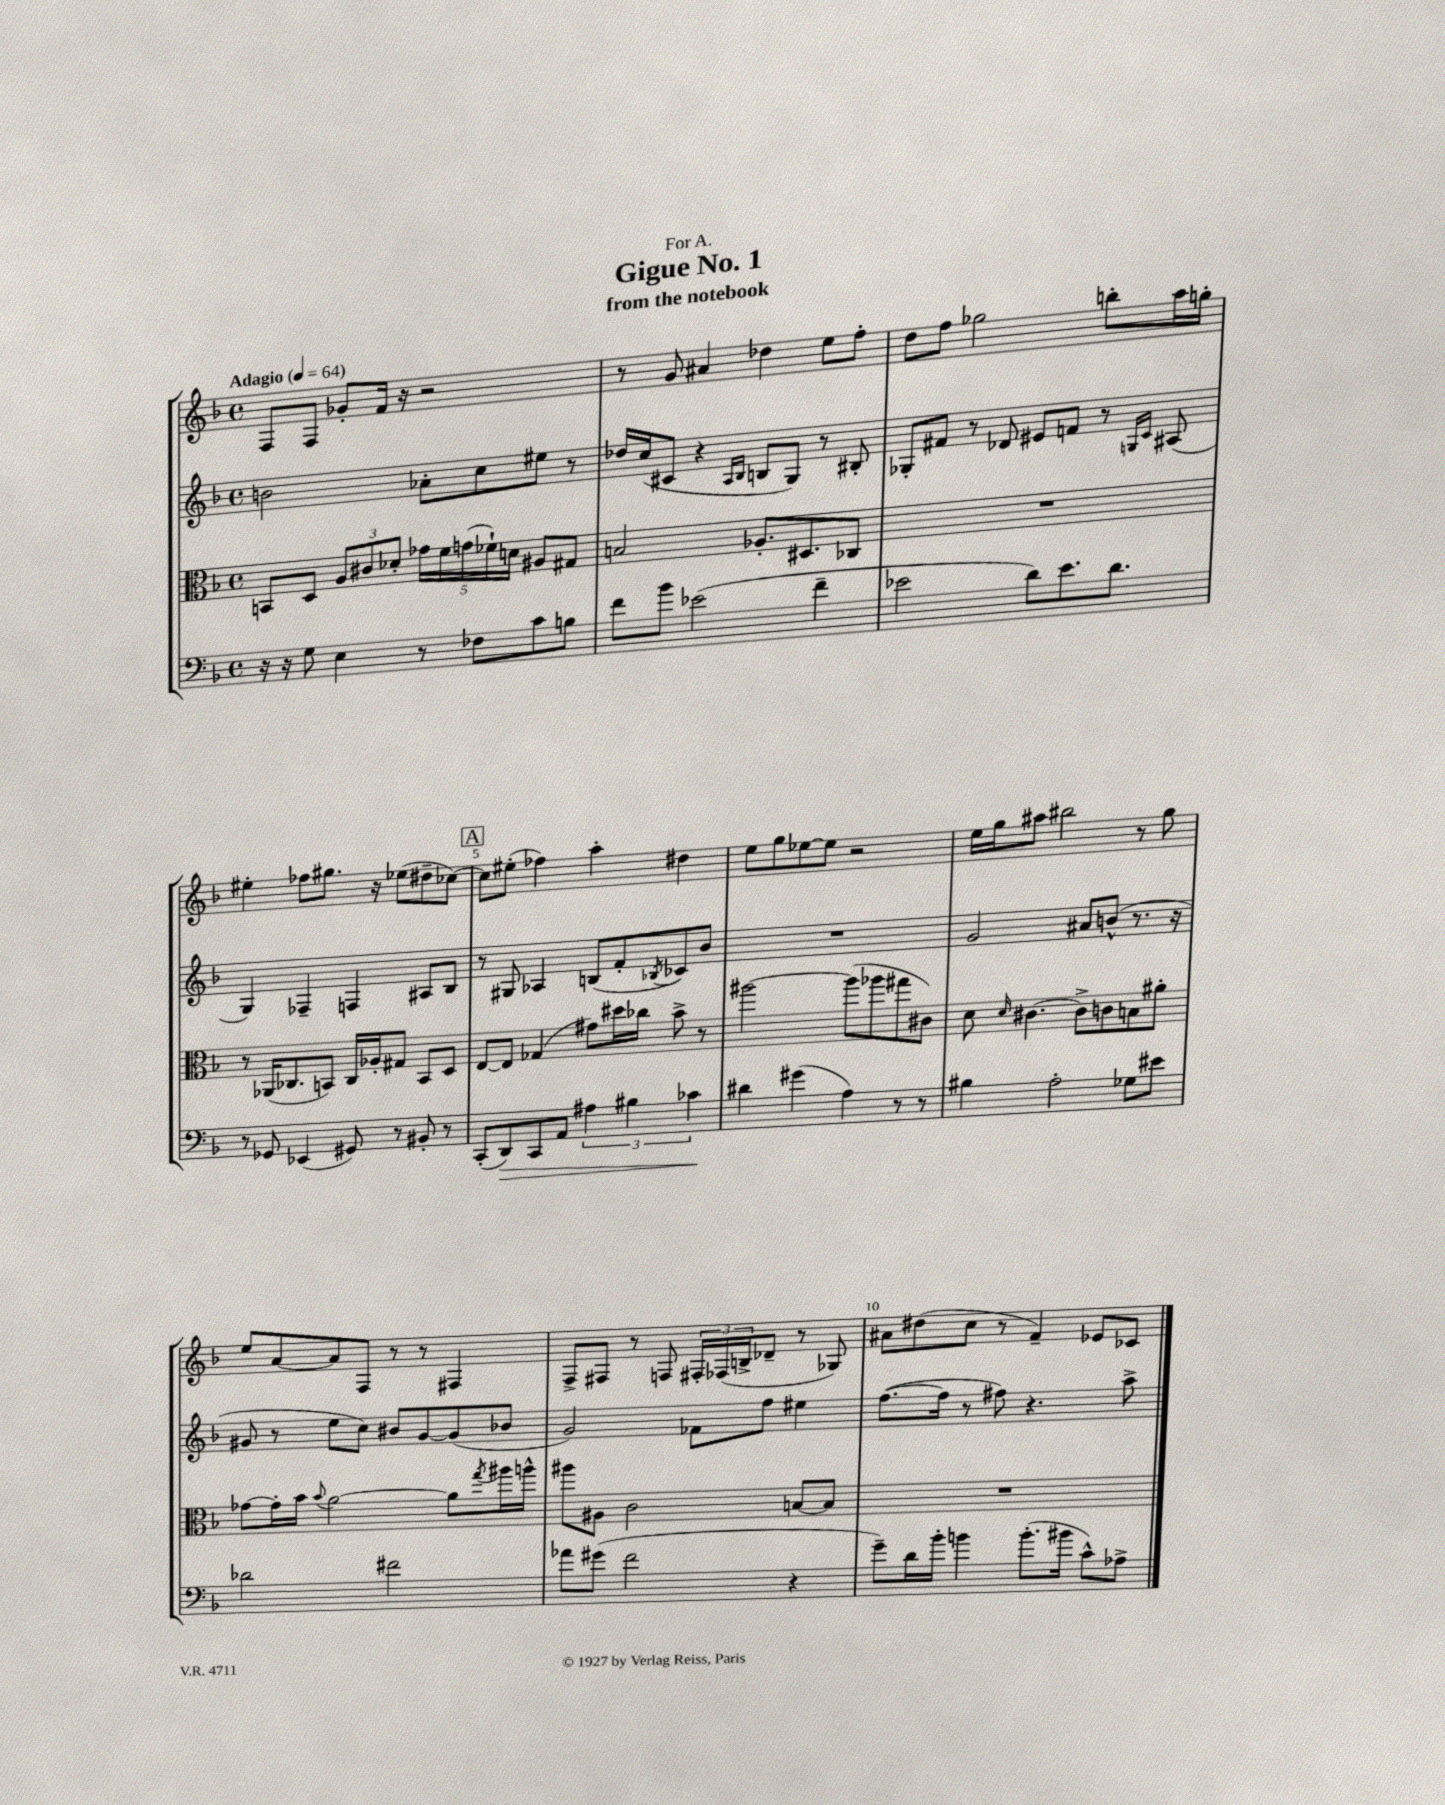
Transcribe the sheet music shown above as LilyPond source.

\header { title = "Gigue No. 1" subtitle = "from the notebook" dedication = "For A." }
<<
\new StaffGroup <<
\new Staff = "s0" {
    \clef treble \key f \major \defaultTimeSignature \time 4/4 \tempo "Adagio" 4 = 64
    f8 f8 ges'8-. f'16 r16 r2 |
    r8 g'8 ais'4 des''4 e''8 f''8-. |
    d''8 f''8 ges''2 b''8-. a''16 g''16-. |
    eis''4-. fes''8 gis''8. r16 ees''8( dis''8-- ces''8~) |
    \mark \markup { \box "A" } ces''8 eis''8-.( fes''4) a''4-. dis''4 |
    e''8 g''8 ees''8~ ees''8 r2 |
    e''16 g''16 ais''8 bis''2 r8 g''8 |
    e''8 a'8~ a'8 f8 r8 r8 fis4 |
    f8-> fis8 r8 f8 \tuplet 3/2 { fis16-. fes16( b16-> } des'8-- r8 ges8) |
    ais'8 dis''8( c''8 r8 f'4--) ees'8 ces'8 \bar "|." |
}
\new Staff = "s1" {
    \clef treble \key f \major \defaultTimeSignature \time 4/4
    b'2 aes'8-. c''8 eis''8 r8 |
    des''16 c''16( cis'8 r4 \grace { a16 bes16 } b8 g8) r8 bis8-. |
    ges8-. fis'8 r8 des'8 eis'8 f'8 r8 \grace { g16 c'16 } ais8( |
    g4) fes4-- f4 ais8 bes8 |
    \mark \markup { \box "A" } r8 gis8 aes4 b8( f'8-. \acciaccatura { bes8 } ces'8) bes'8 |
    R1 |
    g'2 ais'8 b'8-^( r8. r16 |
    gis'8 r8 e''8 c''8) bis'8 gis'8~ gis'8( bes'8 |
    g'2) fes'8 f''8 eis''4 |
    f''8.~( f''16 r8 fis''8) r4. a''8-> \bar "|." |
}
\new Staff = "s2" {
    \clef alto \key f \major \defaultTimeSignature \time 4/4
    b,8 d8 \tuplet 3/2 { a8 cis'8 des'8-. } \tuplet 5/4 { ges'16 f'16 g'16( fes'16-!) d'16 } ais8 gis8 |
    b2 aes8.-. dis8. ces8 |
    R1 |
    r8 aes,16( ces8. b,8) ces16 aes16-. gis8 b,8 d8 |
    \mark \markup { \box "A" } e8~ e8 ges4( gis'8) dis''16 ces''16 bes'8-> r8 |
    ais''2~ ais''8( aes''8 gis''8 cis'8) |
    d'8 \grace { d'16 } cis'4.~ cis'8-> c'8 b8 ais'8-. |
    ges'8~ ges'16-. bes'16 \appoggiatura { bes'8 } a'2~ a'8 \acciaccatura { g''8 } ais''16 a''16-^ |
    ais''8 ais8 c'2 b8~ b8 |
    R1 \bar "|." |
}
\new Staff = "s3" {
    \clef bass \key f \major \defaultTimeSignature \time 4/4
    r16 r16 g8 e4 r8 fes8 c'8 b8 |
    f'8 bes'8 ees'2( f'4-- |
    ees'2 d'8) ees'8. d'8. |
    r8 ges,8 ees,4( gis,8) r8 bis,8-. r8 |
    \mark \markup { \box "A" } c,8-.( d,8\>) c,8 a,8 \tuplet 3/2 { ais4 bis4 ces'4\! } |
    dis'4 gis'4( a4) r8 r8 |
    bis4 a2-. ges8 eis'8 |
    des'2 fis'2 |
    aes'8 gis'8( f'2 r4 |
    g'8--) d'16 bes'16-. b'4 b'8.-.( bis'16 c'8-^) aes8-> \bar "|." |
}
>>
>>
\layout { \context { \Score \override BarNumber.break-visibility = ##(#f #t #t) barNumberVisibility = #(every-nth-bar-number-visible 5) } }
